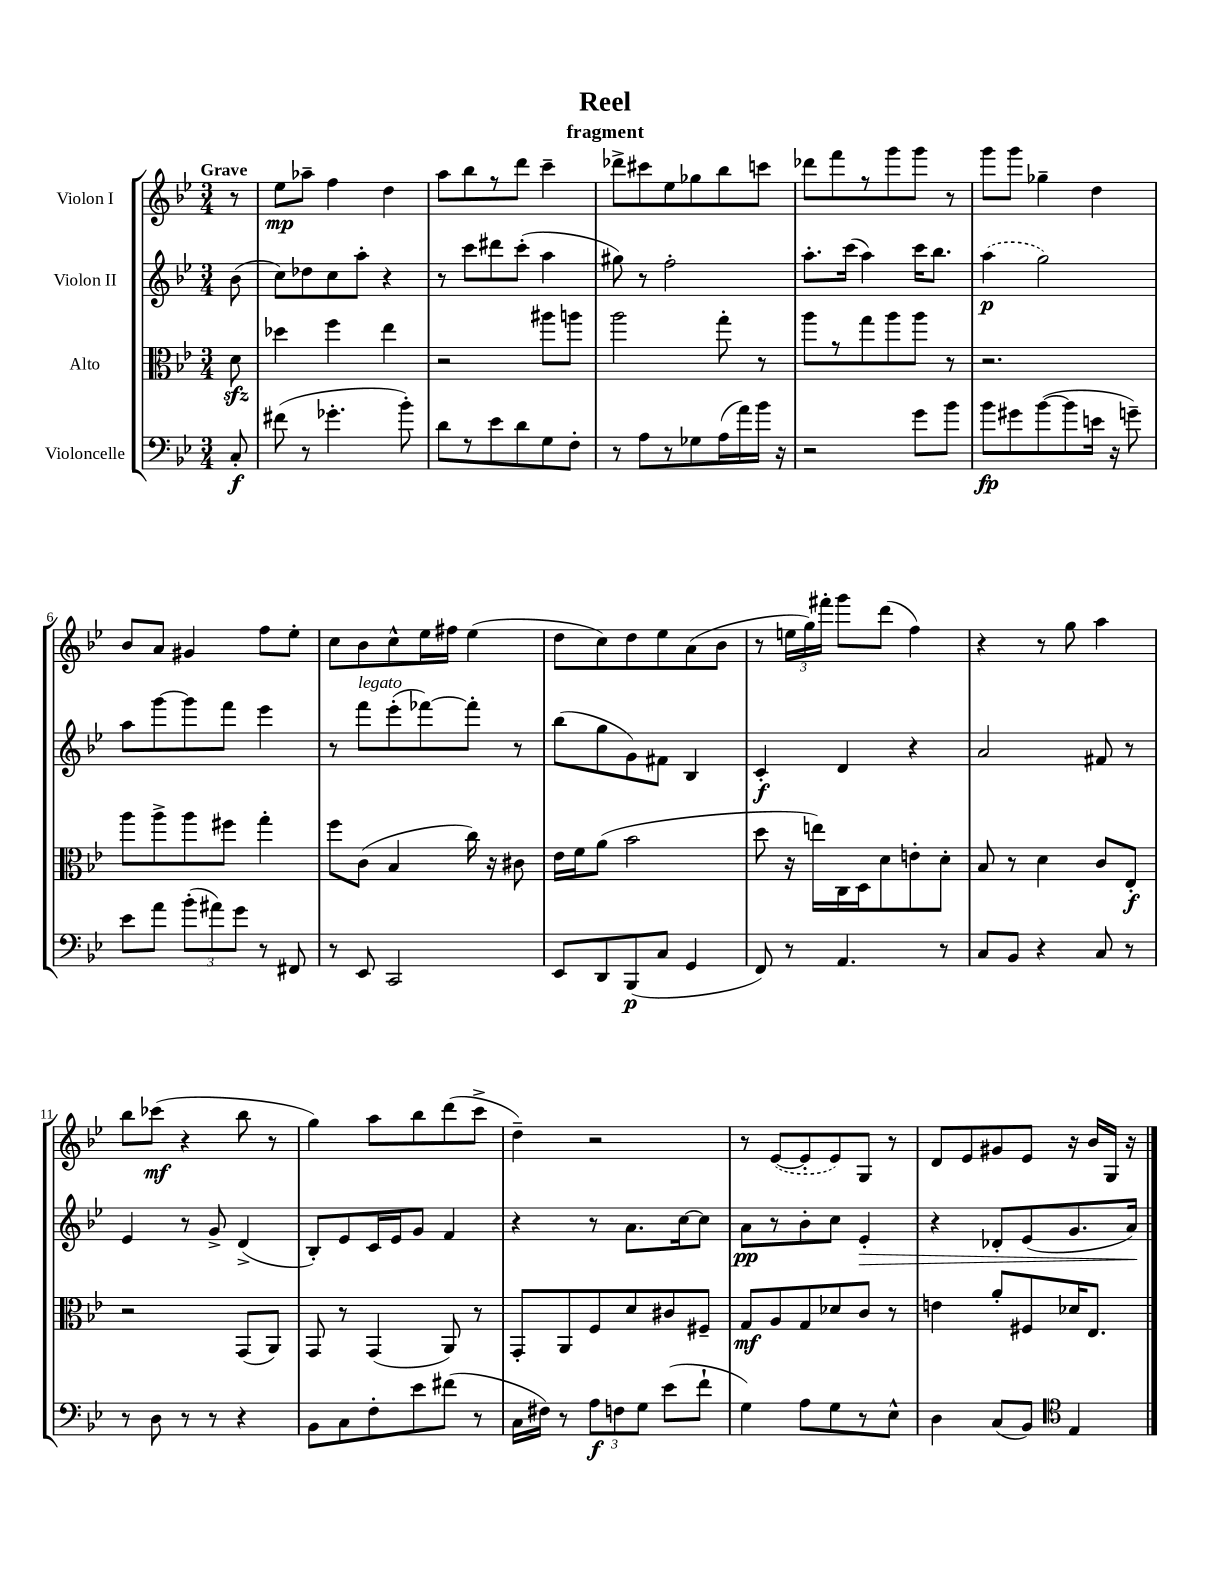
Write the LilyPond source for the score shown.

\header { title = "Reel" subtitle = "fragment" }
<<
\new StaffGroup <<
\new Staff = "s0" \with { instrumentName = "Violon I" } {
    \clef treble \key bes \major \numericTimeSignature \time 3/4 \partial 8 \tempo "Grave"
    \autoBeamOff r8 |
    ees''8[\mp aes''8]-- f''4 d''4 |
    a''8[ bes''8 r8 d'''8] c'''4-- |
    des'''8[-> cis'''8 ees''8 ges''8 bes''8 c'''8] |
    des'''8[ f'''8 r8 g'''8 g'''8] r8 |
    g'''8[ g'''8] ges''4-- d''4 |
    bes'8[ a'8] gis'4 f''8[ ees''8]-. |
    c''8[ bes'8 c''8-^ ees''16 fis''16] ees''4( |
    d''8[ c''8) d''8 ees''8 a'8( bes'8] |
    r8 \tuplet 3/2 { e''16[ g''16) fis'''16]-. } g'''8[ d'''8]( f''4) |
    r4 r8 g''8 a''4 |
    bes''8[ ces'''8]\mf( r4 bes''8 r8 |
    g''4) a''8[ bes''8 d'''8( c'''8]-> |
    d''4--) r2 |
    r8 \once \slurDashed ees'8[~( ees'8-. ees'8) g8] r8 |
    d'8[ ees'8 gis'8 ees'8] r16 bes'16[ g16] r16 \bar "|." |
}
\new Staff = "s1" \with { instrumentName = "Violon II" } {
    \clef treble \key bes \major \numericTimeSignature \time 3/4 \partial 8
    \autoBeamOff bes'8( |
    c''8[) des''8 c''8 a''8]-. r4 |
    r8 c'''8[ dis'''8 c'''8]-.( a''4 |
    gis''8) r8 f''2-. |
    a''8.[-. c'''16]( a''4) c'''16[ bes''8.] |
    \once \slurDashed a''4\p( g''2) |
    a''8[ g'''8~ g'''8 f'''8] ees'''4 |
    r8 f'''8[^\markup { \italic "legato" } ees'''8-.( fes'''8~) fes'''8]-. r8 |
    bes''8[( g''8 g'8) fis'8] bes4 |
    c'4-.\f d'4 r4 |
    a'2 fis'8 r8 |
    ees'4 r8 g'8-> d'4->( |
    bes8[-.) ees'8 c'16 ees'16 g'8] f'4 |
    r4 r8 a'8.[ c''16~ c''8] |
    a'8[\pp r8 bes'8-. c''8] ees'4-.\> |
    r4 des'8[-. ees'8( g'8. a'16]\!) \bar "|." |
}
\new Staff = "s2" \with { instrumentName = "Alto" } {
    \clef alto \key bes \major \numericTimeSignature \time 3/4 \partial 8
    \autoBeamOff d'8\sfz |
    des''4 f''4 ees''4 |
    r2 ais''8[ a''8] |
    a''2 g''8-. r8 |
    a''8[ r8 g''8 a''8 a''8] r8 |
    r2. |
    a''8[ a''8-> a''8 fis''8] g''4-. |
    f''8[ c'8]( bes4 c''16) r16 cis'8 |
    ees'16[ f'16 a'8]( bes'2 |
    d''8 r16 e''16[) c16 d16 d'8 e'8-. d'8]-. |
    bes8 r8 d'4 c'8[ ees8]-.\f |
    r2 g,8[( a,8]) |
    g,8 r8 g,4( a,8) r8 |
    g,8[-. a,8 f8 d'8 cis'8 fis8]-- |
    g8[\mf a8 g8 des'8 c'8] r8 |
    e'4 a'8[-. fis8 des'16 ees8.] \bar "|." |
}
\new Staff = "s3" \with { instrumentName = "Violoncelle" } {
    \clef bass \key bes \major \numericTimeSignature \time 3/4 \partial 8
    \autoBeamOff c8-.\f |
    fis'8( r8 ges'4.-. bes'8-.) |
    d'8[ r8 ees'8 d'8 g8 f8]-. |
    r8 a8[ r8 ges8 a16( a'16) bes'16] r16 |
    r2 g'8[ bes'8] |
    bes'8[\fp gis'8 bes'8~( bes'8 e'16] r16 g'8--) |
    ees'8[ a'8] \tuplet 3/2 { bes'8[-.( ais'8) g'8] } r8 fis,8 |
    r8 ees,8 c,2 |
    ees,8[ d,8 bes,,8\p( c8] g,4 |
    f,8) r8 a,4. r8 |
    c8[ bes,8] r4 c8 r8 |
    r8 d8 r8 r8 r4 |
    bes,8[ c8 f8-. ees'8 fis'8]( r8 |
    c16[ fis16]) r8 \tuplet 3/2 { a8[\f f8 g8] } ees'8[( f'8]-! |
    g4) a8[ g8 r8 ees8]-^ |
    d4 c8[( bes,8]) \clef tenor ees4 \bar "|." |
}
>>
>>
